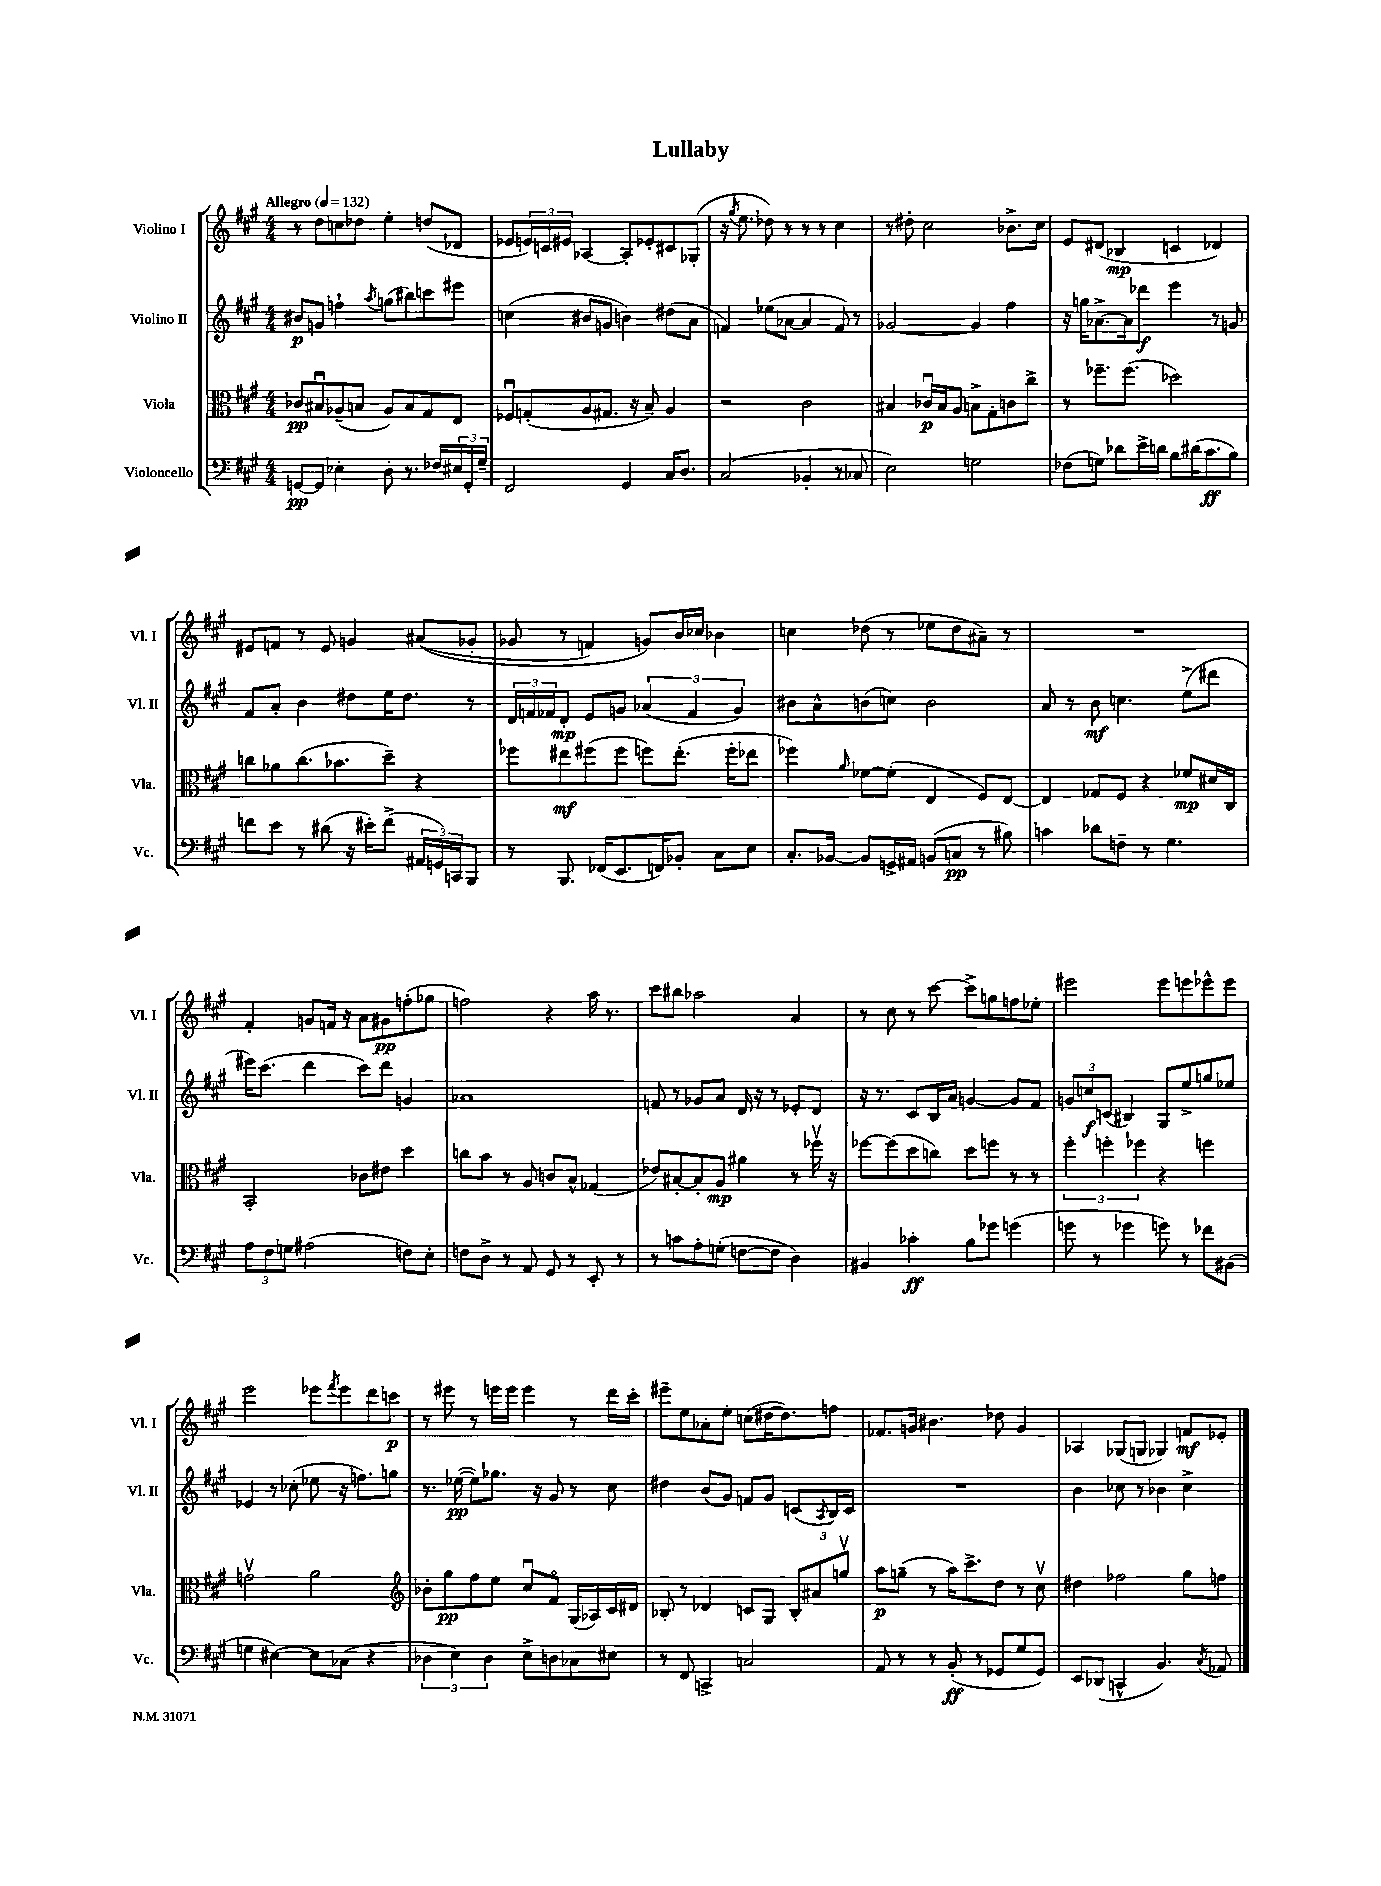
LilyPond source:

\header { title = "Lullaby" }
<<
\new StaffGroup <<
\new Staff = "s0" \with { instrumentName = "Violino I" shortInstrumentName = "Vl. I" } {
    \clef treble \key a \major \numericTimeSignature \time 4/4 \tempo "Allegro" 4 = 132
    r8 d''8 c''8 des''8 e''4-. d''8( des'8 |
    ees'8 \tuplet 3/2 { e'16) c'16 eis'16 } aes4~ aes8-. ees'8-. cis'8 ges8-.( |
    r16 \acciaccatura { gis''8 } e''8. des''8) r8 r8 r8 cis''4 |
    r8 dis''8-. cis''2 bes'8.-> cis''16 |
    e'8 dis'8( bes4\mp c'4 des'4) |
    eis'8 f'8 r8 eis'8 g'4 ais'8(\( ges'8-. |
    ges'8 r8 f'4) g'8\) b'16 ces''16 bes'4 |
    c''4 des''8( r8 ees''8 des''8 ais'8--) r8 |
    R1 |
    fis'4-. g'8 f'16 r16 a'8 gis'8\pp f''8-.( ges''8 |
    f''2) r4 a''16 r8. |
    cis'''8 bis''8 aes''2 a'4 |
    r8 cis''8 r8 cis'''8~ cis'''8-> g''8 f''8 ees''8-. |
    eis'''2 eis'''8 e'''8 ees'''8-^ ees'''8 |
    e'''2 ees'''8 \acciaccatura { fis'''8 } ees'''8 d'''8 c'''8\p |
    r8 eis'''8 r8 e'''16 e'''16 e'''4 r8 d'''16 cis'''16-. |
    eis'''8-- e''8 aes'8-. e''8-. c''8( dis''16~ dis''8.) f''8 |
    fes'8. g'16 bis'4. des''8 g'4 |
    aes4 ges8( g8 ges4) f'8\mf ees'8-. \bar "|." |
}
\new Staff = "s1" \with { instrumentName = "Violino II" shortInstrumentName = "Vl. II" } {
    \clef treble \key a \major \numericTimeSignature \time 4/4
    bis'8\p g'8 f''4-! \acciaccatura { a''8 } g''8( bis''8) c'''8 eis'''8 |
    c''4( bis'8 g'8 b'4) dis''8( a'8 |
    f'4) ees''8( aes'8~ aes'4 f'8) r8 |
    ges'2~ ges'4 fis''4 |
    r16 g''16 aes'8.~-> aes'16 des'''8\f e'''4 r8 g'8 |
    fis'8 a'8-. b'4 dis''8 e''16 dis''8. r8 |
    \tuplet 3/2 { d'16 f'16 fes'16 } d'8-.\mp e'8 g'8 \tuplet 3/2 { aes'4( fes'4 g'4) } |
    bis'8 a'8-^ b'8( c''8) b'2 |
    a'8 r8 b'8\mf c''4. e''8->( dis'''8 |
    eis'''16) cis'''8.( d'''4 cis'''8) d'''8 g'4 |
    aes'1 |
    f'8 r8 ges'8 a'8 d'16 r16 r8 ees'8-. d'8 |
    r16 r8. cis'8 b16 a'16 g'4~ g'8 fis'8 |
    \tuplet 3/2 { g'8 c''8\f c'8( } bis4) gis8 e''8-> g''8 ees''8 |
    ees'4 r8 ces''8-.( ees''8 r16 f''8.) g''8 |
    r8. ees''16~\pp( ees''8) ges''8. r16 gis'8 r8 cis''8 |
    dis''4 b'8( gis'8) f'8 gis'8 c'8( \acciaccatura { a8 } b16) c'16 |
    R1 |
    b'4 ces''8 r8 bes'4 ces''4-> \bar "|." |
}
\new Staff = "s2" \with { instrumentName = "Viola" shortInstrumentName = "Vla." } {
    \clef alto \key a \major \numericTimeSignature \time 4/4
    ces'8\pp bis8\downbow aes8--( b8 aes8) b8 gis8 e8 |
    fes8\downbow g8-.( a8 gis8. r16 b8--) a4 |
    r2 cis'2 |
    bis4 ces'16\downbow\p bis16 a8 b8-> gis8-. c'8 cis''8-> |
    r8 fes''8.-- fes''8.( des''2) |
    c''8 aes'8 c''8.( bes'8. d''8--) r4 |
    fes''8 eis''8\mf fis''8( fis''8 f''8) eis''8.-.( f''16-. ees''8 |
    fes''4) \grace { a'16 } fes'8~ fes'8-.( e4 fis8) e8~ |
    e4 ges8 fis8 r4 fes'8\mp dis'16 cis16 |
    b,2-. ces'8 eis'8 d''4 |
    c''8 b'8 r8 a8 c'8 b8-^ ges4( |
    ees'8) bis8~-. bis8-. a8\mp ais'4 r8 fes''16\upbow r16 |
    fes''8~ fes''8( d''8 c''8) d''8 f''8 r8 r8 |
    \tuplet 3/2 { fis''4-. f''4-. fes''4 } r4 f''4 |
    g'2\upbow a'2 |
    \clef treble bes'8-. gis''8\pp fis''8 e''8 cis''8\downbow fis'8\flageolet gis16( aes16) cis'16 dis'16 |
    bes8-. r8 des'4 c'8 gis8 \tuplet 3/2 { bes8-. ais'8 g''8\upbow } |
    a''8\p g''8--( r8 a''16) cis'''8.-> d''8 r8 cis''8\upbow |
    dis''4 fes''2 gis''8 f''8 \bar "|." |
}
\new Staff = "s3" \with { instrumentName = "Violoncello" shortInstrumentName = "Vc." } {
    \clef bass \key a \major \numericTimeSignature \time 4/4
    g,8~\pp g,8 ees4-. d8-. r8. fes16 \tuplet 3/2 { eis16 g,16-. gis16-- } |
    fis,2 gis,4 cis16 d8. |
    cis2( bes,4-. r8 ces8 |
    e2) g2 |
    fes8( g8) des'8 e'16-> d'16 b8 dis'16( cis'8.\ff b8) |
    f'8 e'8 r8 dis'8( r16 eis'16-.) f'8->( \tuplet 3/2 { ais,16 g,16) c,16 } b,,8 |
    r8 b,,8. fes,16( e,8. f,16) bes,8-. cis8 e8 |
    cis8.-. bes,16~ bes,8 g,16-> ais,16 b,8( c8\pp r8 bis8) |
    c'4 des'8 f8-- r8 gis4. |
    \tuplet 3/2 { a8 fis8 g8 } ais2( f8) e8-. |
    f8 d8-> r8 a,8 gis,8 r8 e,8-. r8 |
    r8 c'8 a8-. g8-.( f8~ f8 d4) |
    bis,4 ces'4-.\ff b8 ges'8 g'4( |
    g'8 r8 ges'4 g'8) r8 fes'8 bis,8( |
    g4 eis4~) eis8 ces8( r4 |
    \tuplet 3/2 { des4 e4) des4 } e8-> d8 ces8 eis8 |
    r8 fis,8 c,4-> c2 |
    a,8 r8 r8 b,8-.\ff( r8 ges,8 gis8 ges,8) |
    e,8 des,8( c,4-^ b,4.) \acciaccatura { cis8 } aes,8 \bar "|." |
}
>>
>>
\layout { \context { \Score \remove "Bar_number_engraver" } }
